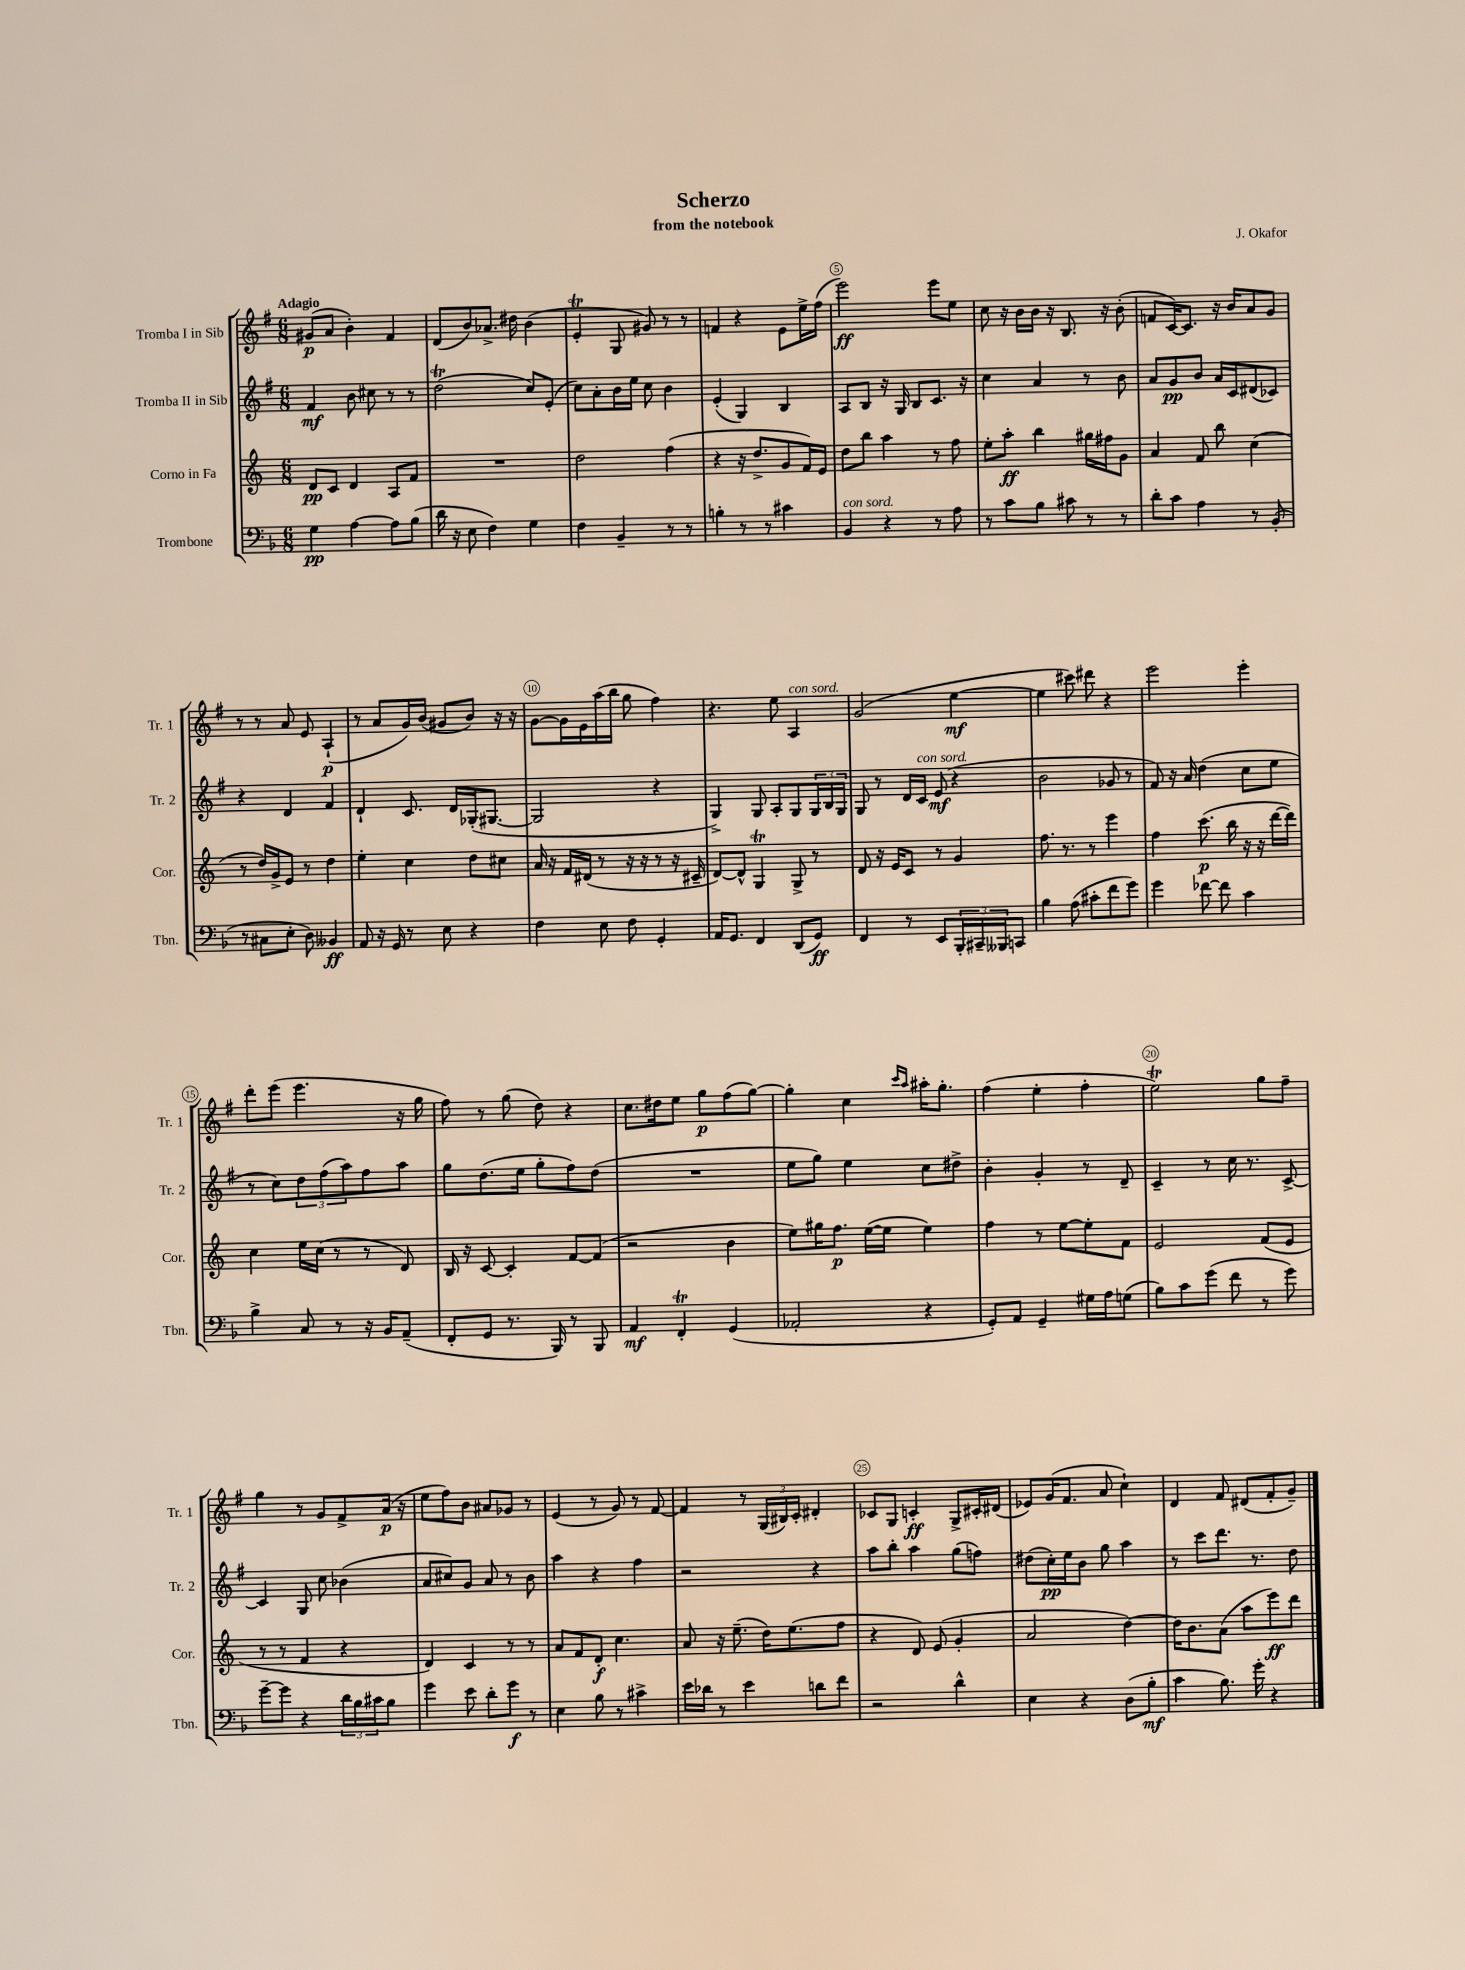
\header { title = "Scherzo" composer = "J. Okafor" subtitle = "from the notebook" }
<<
\new StaffGroup <<
\new Staff = "s0" \with { instrumentName = "Tromba I in Sib" shortInstrumentName = "Tr. 1" } {
    \clef treble \key g \major \numericTimeSignature \time 6/8 \tempo "Adagio"
    gis'8\p( a'8 b'4-.) fis'4 |
    d'8( b'8) aes'8.-> dis''16 b'4( |
    e'4-.\trill g8 gis'8) r8 r8 |
    f'4 r4 e'8 e''16-> fis''16( |
    e'''2\ff) e'''8 e''8 |
    c''8 r16 b'16 b'16 r16 b8. r16 b'8-.( |
    f'8 c'16~) c'8. r16 b'16 a'8 g'8 |
    r8 r8 a'8 e'8 a4-!\p( |
    r8 a'8 g'16) b'16( gis'8 b'8) r16 r16 |
    g'8~ g'16 e'16 a''16( b''16 g''8 fis''4) |
    r4. e''8 a4^\markup { \italic "con sord." } |
    g'2( e''4~\mf |
    e''4 cis'''8) dis'''8 r4 |
    e'''2 e'''4-. |
    d'''8-. e'''8( e'''4. r16 g''16 |
    fis''8) r8 g''8( d''8) r4 |
    c''8. dis''16 e''8 g''8\p fis''8( g''8~) |
    g''4-. c''4 \grace { c'''16 a''16 } ais''16-. g''8.-. |
    fis''4( e''4-. fis''4-. |
    e''2\trill) g''8 fis''8-- |
    g''4 r8 g'8 fis'8-> a'16\p( r16 |
    e''8 fis''8) b'8 ais'8 ges'8 r8 |
    e'4( r8 g'8) r8 fis'8~ |
    fis'4 r8 \tuplet 3/2 { g16( bis16) c'16-. } dis'4-. |
    ces'8 g8 c'4-.\ff g8-> cis'16-. dis'16( |
    ees'8) g'16( fis'8. a'8 c''4-!) |
    d'4 fis'8 dis'8( fis'8-. g'8--) \bar "|." |
}
\new Staff = "s1" \with { instrumentName = "Tromba II in Sib" shortInstrumentName = "Tr. 2" } {
    \clef treble \key g \major \numericTimeSignature \time 6/8
    fis'4\mf b'8 cis''8 r8 r8 |
    d''2\trill( c''8) e'8-.( |
    c''8) a'8-. b'16 e''16 c''8 b'4 |
    e'4-.( g4) b4 |
    a8 b8 r16 g16 b8 c'8. r16 |
    c''4 a'4 r8 b'8 |
    a'8 g'8\pp b'8 a'16 c'16 dis'8( ces'8) |
    r4 d'4 fis'4 |
    d'4-! c'8. d'16 ges16-.( gis8.~ |
    gis2 r4 |
    g4->) g8 a8-. g8 \tuplet 3/2 { g16 b16 g16 } |
    g8 r8 d'16 c'16^\markup { \italic "con sord." } e'8\mf( r4 |
    b'2 ges'8 r8 |
    fis'8) r16 a'16 d''4( c''8 e''8 |
    r8 c''8) \tuplet 3/2 { d''8 fis''8( a''8) } fis''8 a''8 |
    g''8 d''8.( e''16 g''8-. fis''8) d''8( |
    R2. |
    e''8 g''8) e''4 c''8 dis''8-> |
    b'4-. g'4-. r8 d'8-- |
    c'4-- r8 c''16 r8. c'8~-> |
    c'4 g8 c''8 bes'4( |
    a'8 cis''8) g'8 a'8 r8 b'8 |
    a''4 r4 fis''4 |
    r2 r4 |
    a''8 b''8-. a''4 g''8( f''8) |
    dis''8( c''16-.\pp) e''16 b'8 g''8 a''4 |
    r8 c'''8 d'''8. r8. d''8 \bar "|." |
}
\new Staff = "s2" \with { instrumentName = "Corno in Fa" shortInstrumentName = "Cor." } {
    \clef treble \key c \major \numericTimeSignature \time 6/8
    d'8\pp c'8 d'4 a8 f'8 |
    R2. |
    d''2 f''4( |
    r4 r16 d''8.-> g'8 f'16) e'16 |
    d''8 b''8 a''4 r8 f''8 |
    e''8-. a''8-.\ff b''4 gis''16 fis''16 g'8 |
    a'4 f'8 b''8 c''4( |
    r8 d''16) g'16-> e'8 r8 d''4 |
    e''4-. c''4 d''8 cis''8 |
    a'16 r16 f'16 dis'16( r8 r16 r16 r8 r16 cis'16-- |
    d'8~) d'8-^ g4\trill g8-> r8 |
    d'8 r16 e'16 c'8 r8 g'4 |
    f''8. r8. r8 e'''4 |
    f''4 c'''8.\p( b''16 r16 r16 d'''16~ d'''16) |
    c''4 e''16 c''16( r8 r8 d'8) |
    b16 r16 c'8~ c'4-. f'8~ f'8( |
    r2 b'4 |
    e''8) gis''16 f''8.\p e''16~( e''16 e''4) |
    f''4 r8 e''8~ e''8-. f'8 |
    e'2 f'8( e'8 |
    r8 r8 f'4 r4 |
    d'4) c'4 r8 r8 |
    a'8 f'8 d'8-.\f c''4. |
    a'8 r16 e''8.--( d''16) e''8.( f''8 |
    r4 d'8) e'8( g'4-. |
    a'2 d''4~) |
    d''16 b'8. a'8( a''8 e'''8\ff) d'''8 \bar "|." |
}
\new Staff = "s3" \with { instrumentName = "Trombone" shortInstrumentName = "Tbn." } {
    \clef bass \key f \major \numericTimeSignature \time 6/8
    g4\pp a4~ a8 bes8( |
    d'16 r16 e8 f4) g4 |
    f4 bes,4-- r8 r8 |
    b4-. r8 r8 cis'4 |
    bes,4^\markup { \italic "con sord." } r4 r8 a8 |
    r8 c'8 bes8 cis'8 r8 r8 |
    d'8-. c'8 a4 r8 bes,8-.( |
    r8 cis8 e8-. d8) beses,4\ff |
    a,8 r16 g,16 r8 e8 r4 |
    f4 e8 f8 g,4-. |
    a,16 g,8. f,4 d,8( g,8\ff) |
    f,4 r8 e,8 \tuplet 3/2 { bes,,16-. cis,16-- beses,,16 } c,8 |
    bes4 a8( cis'8-. f'8 g'8) |
    g'4 fes'8~ fes'8 c'4 |
    bes4-> c8 r8 r16 bes,16 a,8--( |
    f,8-. g,8 r8. bes,,16) r8 bes,,8 |
    a,4\mf f,4-.\trill g,4( |
    aes,2-. r4 |
    g,8-.) a,8 g,4-- gis16 a16 g8( |
    bes8) c'8 g'8( f'8 r8 g'8) |
    g'8~-- g'8 r4 \tuplet 3/2 { d'16 bes16 cis'16 } bes8 |
    g'4 e'8 d'8-. g'8\f r8 |
    e4 bes8 r8 cis'4-> |
    e'16 des'16 r8 e'4 d'8 f'8 |
    r2 d'4-^ |
    e4 r4 d8( bes8-.\mf |
    c'4 bes8.) g'16-. r4 \bar "|." |
}
>>
>>
\layout { \context { \Score \override BarNumber.break-visibility = ##(#f #t #t) barNumberVisibility = #(every-nth-bar-number-visible 5) \override BarNumber.stencil = #(make-stencil-circler 0.1 0.3 ly:text-interface::print) } }
